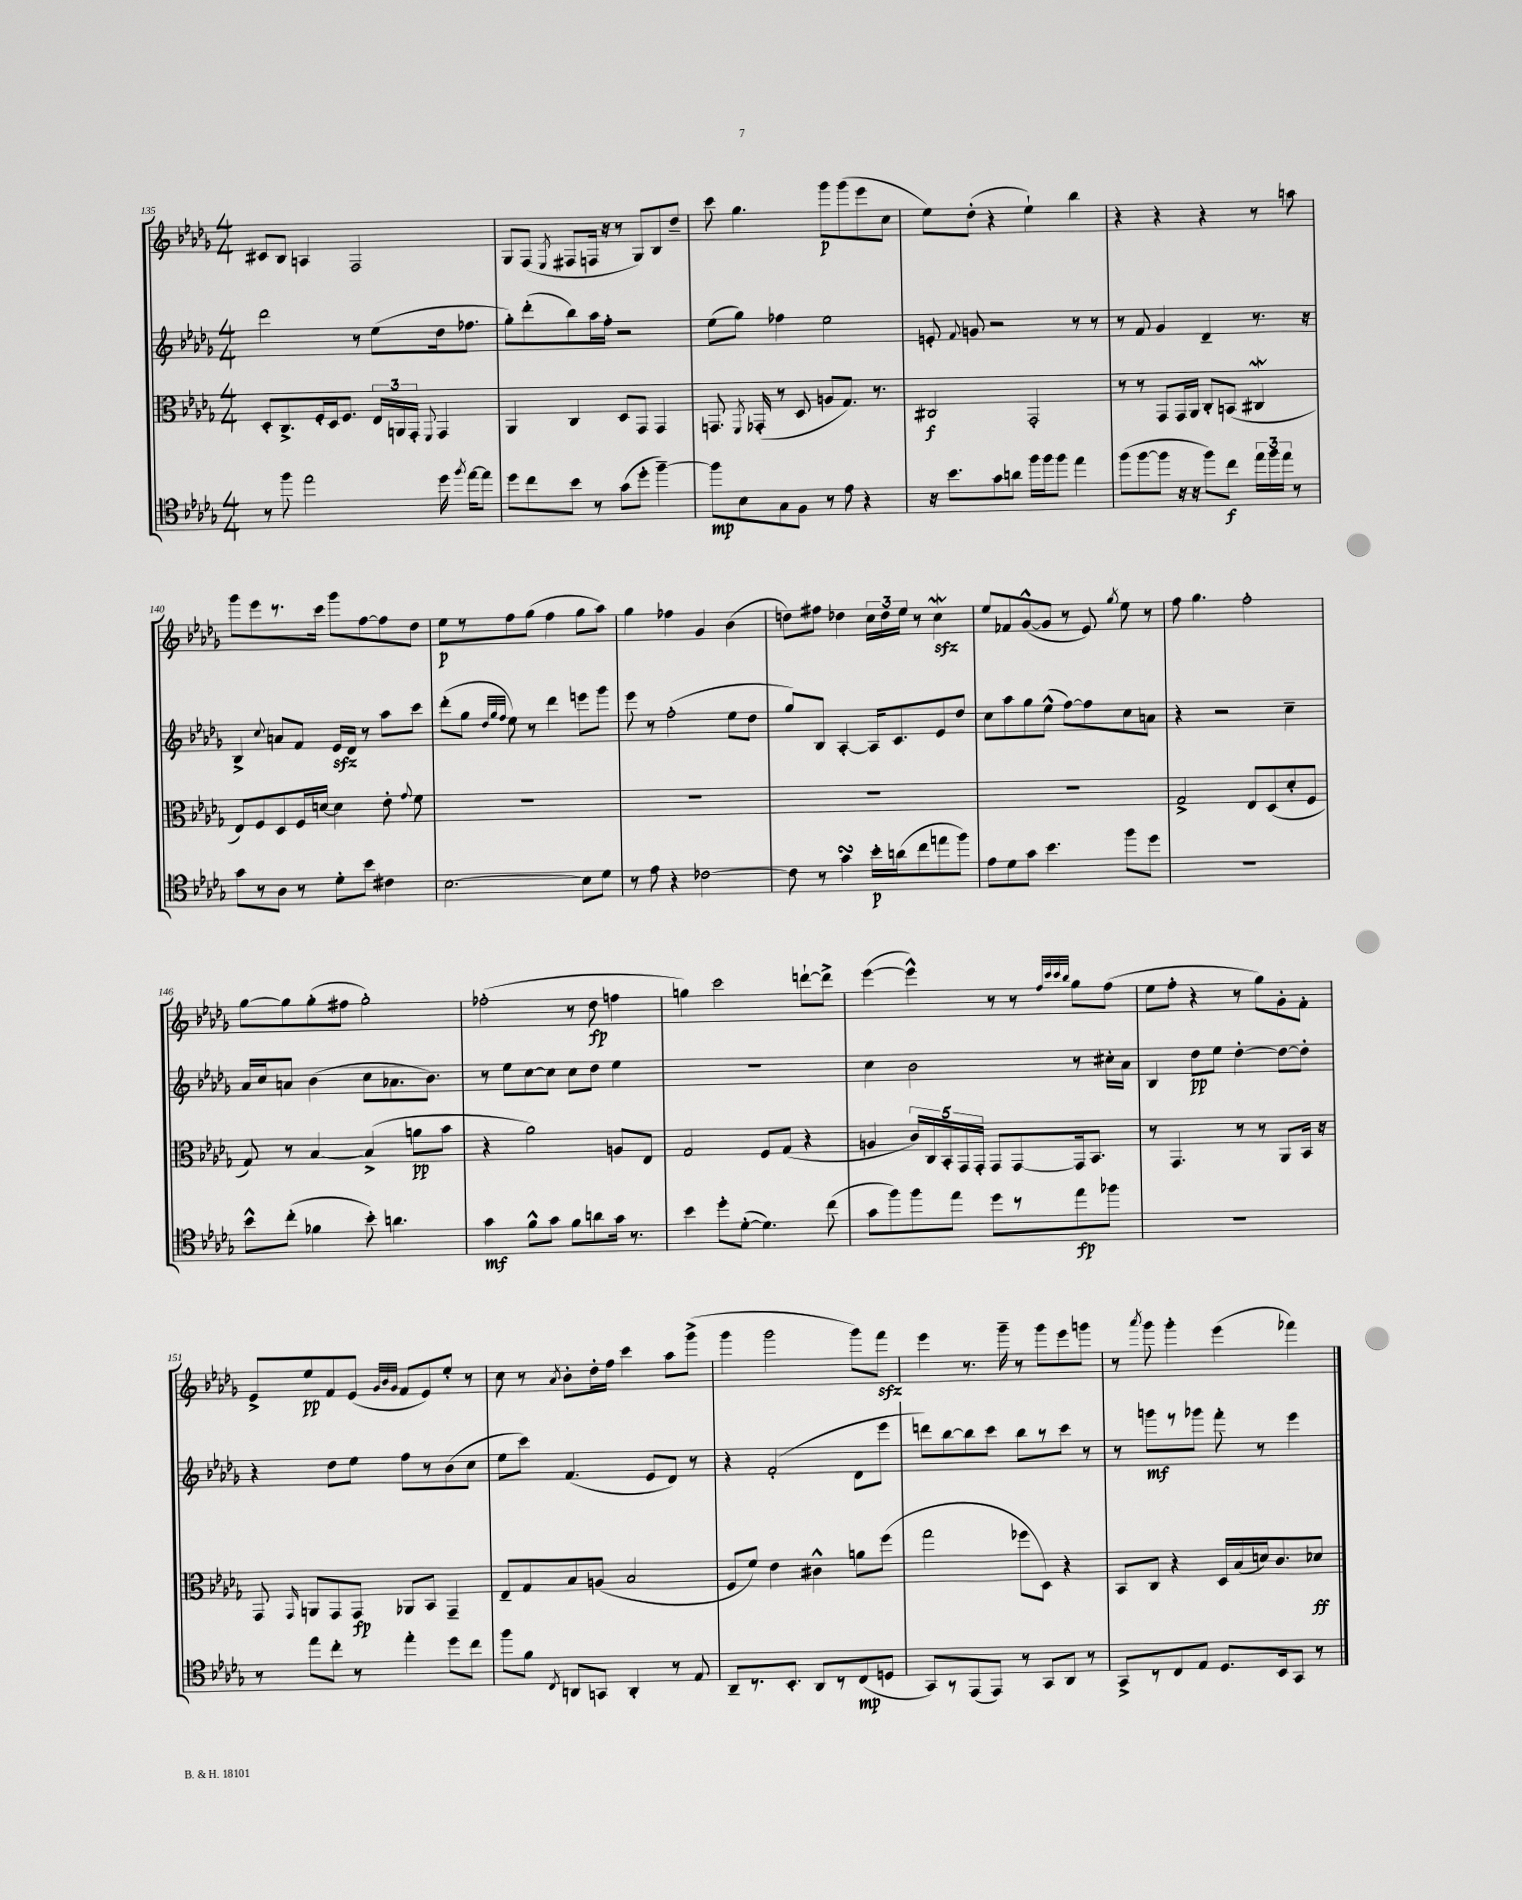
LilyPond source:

<<
\new StaffGroup <<
\new Staff = "s0" {
    \clef treble \key des \major \numericTimeSignature \time 4/4
    \autoBeamOff cis'8[ bes8] a4 f2 |
    ges8[ f8]( \acciaccatura { ees8 } fis8[ f16] r16 r8 ges8[) bes8 des''8]-- |
    c'''8 ges''4. ges'''8[\p ges'''8( ees'''8 c''8] |
    ees''8[) des''8]-.( r4 ees''4-!) bes''4 |
    r4 r4 r4 r8 a''8 |
    ges'''8[ ees'''8 r8. c'''16] ges'''8[ f''8~ f''8 des''8] |
    ees''8[\p r8 f''8 ges''8]( f''4 ges''8[ aes''8]) |
    ges''4 fes''4 ges'4 bes'4( |
    d''8[) fis''8] des''4 \tuplet 3/2 { c''16[ des''16 ees''16] } r8 c''4\mordent\sfz |
    ees''8[ fes'8 ges'8~-^( ges'8] r8 ees'8) \acciaccatura { ges''8 } ees''8 r8 |
    f''8 ges''4. f''2-. |
    ges''8[~ ges''8 ges''8-.( fis''8] ges''2-.) |
    fes''2-.( r8 des''8\fp f''4 |
    g''4) c'''2 d'''8[~-! d'''8]-> |
    ees'''4~( ees'''4-^) r8 r8 \grace { f''32[ c'''32 c'''32 bes''32] } ges''8[ f''8]( |
    ees''8[ f''8]-. r4 r8 ges''8[) ges'8-. f'8]-. |
    ees'8[-> ees''8\pp f'8 ees'8]( \grace { ges'32[ bes'32 ges'32] } f'8[ ees'8) ees''8]-. r8 |
    c''8 r8 \acciaccatura { aes'8 } bes'8[-. des''16-. f''16] c'''4 aes''8[ ges'''8]->( |
    ges'''4 ges'''2 ges'''8[) f'''8]\sfz |
    ees'''4 r8. ges'''16-- r8 ges'''8[ ees'''8 g'''8] |
    r8 \acciaccatura { aes'''8 } ges'''8 ges'''4-. ees'''4( fes'''4) \bar "|." |
}
\new Staff = "s1" {
    \clef treble \key des \major \numericTimeSignature \time 4/4
    \autoBeamOff des'''2 r8 ees''8[( des''16 fes''8.] |
    ges''8[-.) des'''8-.( bes''8) aes''16 f''16]-. r2 |
    ees''8[( ges''8]) fes''4 ees''2 |
    e'8-. \appoggiatura { f'8 } g'8 r2 r8 r8 |
    r8 f'8 ges'4 des'4-- r8. r16 |
    bes4-> \appoggiatura { c''8 } a'8[ f'8] ees'16[\sfz des'16] r8 aes''8[ c'''8] |
    des'''8[-.( ges''8] \grace { des''32[ ges''32 f''32] } ees''8) r8 des'''4 e'''8[ ges'''8] |
    ees'''8 r8 f''2-.( ees''8[ des''8] |
    ges''8[) bes8] aes4~-. aes16[ c'8. ees'8 des''8] |
    c''8[ aes''8 ges''8 ees''8]-^( f''8[~) f''8 c''8 a'8] |
    r4 r2 c''4-- |
    aes'16[ c''16 a'8] bes'4( c''8[ aes'8. bes'8.]) |
    r8 ees''8[ c''8~ c''8] c''8[ des''8] ees''4 |
    R1 |
    c''4 bes'2 r8 cis''16[-. aes'16] |
    bes4 des''8[\pp ees''8] des''4~-. des''8[~ des''8]-. |
    r4 des''8[ ees''8] f''8[ r8 bes'8( c''8] |
    ees''8[ c'''8]) f'4.( ees'8[ des'8]) r8 |
    r4 f'2-.( des'8[ ees'''8] |
    d'''8[) bes''8~ bes''8 c'''8] bes''8[ r8 c'''8] r8 |
    r8 g'''8[\mf r8 ges'''8] f'''8-. r8 ees'''4 \bar "|." |
}
\new Staff = "s2" {
    \clef alto \key des \major \numericTimeSignature \time 4/4
    \autoBeamOff des8[-. c8.-> f16-. des16 f8.] \tuplet 3/2 { ees16[ a,16 ges,16]-. } \appoggiatura { f,8 } ges,4 |
    aes,4 c4 des8[ ges,8] ges,4 |
    g,8. \acciaccatura { f,8 } ges,16-.( r8 des8 a8[ ges8.]) r8. |
    cis2\f ges,2-. |
    r8 r8 ges,8[ ges,16 aes,16] c8[-. b,8]( cis4\mordent |
    ees8[) f8 des8 f16 d'16]~ d'4 ees'8-. \appoggiatura { ges'8 } f'8 |
    R1 |
    R1 |
    R1 |
    R1 |
    ges2-> ees8[ des8( des'8-. f8] |
    ges8) r8 bes4~ bes4->( a'8[\pp bes'8] |
    r4 aes'2) a8[ ees8] |
    ges2 f8[ ges8]( r4 |
    a4 \tuplet 5/4 { c'16[) c16 bes,16-. ges,16 ges,16]-. } ges,8[ ges,8~ ges,16 bes,8.] |
    r8 ges,4. r8 r8 aes,8[ bes,16] r16 |
    ges,8 \grace { ges,16 } a,8[ ges,8 ges,8]\fp aes,8[ bes,8] ges,4-- |
    ees8[-- ges8 bes8 a8]( bes2 |
    f8[ f'8]) ees'4 cis'4-^ a'8[ f''8]( |
    ges''2 fes''8[ des8]) r4 |
    bes,8[ c8] r4 des16[ bes16( d'16) c'8. des'8]\ff \bar "|." |
}
\new Staff = "s3" {
    \clef tenor \key des \major \numericTimeSignature \time 4/4
    \autoBeamOff r8 f''8 ees''2 des''16 \acciaccatura { f''8 } ees''16[~ ees''8] |
    des''8[ c''8 bes'8] r8 ges'8[( des''8]-. f''4~--) |
    f''8[\mp bes8 ges8 f8] r8 ees'8 r4 |
    r16 bes'8.[ ges'8 a'8] f''16[ f''16 f''8] ees''4 |
    f''8[( f''8~ f''8] r16 r16 f''8[) c''8]\f \tuplet 3/2 { ees''16[ f''16 ees''16] } r8 |
    ges'8[ r8 aes8] r8 des'8[-. bes'8] cis'4 |
    bes2.~ bes8[ des'8] |
    r8 ees'8 r4 ces'2~ |
    ces'8 r8 ges'4\turn bes'16[-.\p a'16( c''8 e''8 f''8]) |
    ees'8[ des'8 ges'8] bes'4. f''8[ des''8] |
    R1 |
    bes'8[-^ c''8]-.( fes'4 bes'8-.) a'4. |
    ges'4\mf f'8[-^ ges'8] f'8[ a'8 ges'16] r8. |
    bes'4 des''8[-. des'8]~-.( des'4.) c''8( |
    ges'8[ f''8) f''8 ees''8] des''8[ r8 ees''8\fp fes''8] |
    R1 |
    r8 ees''8[ c''8]-. r8 ees''4-. des''8[ c''8] |
    f''8[ f'8] \acciaccatura { c8 } a,8[ g,8] a,4-. r8 ees8 |
    aes,8[-- r8. bes,8.]-. aes,8[ r8 c8\mp( d8] |
    ges,8[) r8 ees,8( ees,8]) r8 ges,8[ aes,8] r8 |
    ges,8[-> r8 c8 ees8] des8.[ bes,16 ges,8] r8 \bar "|." |
}
>>
>>
\layout { \context { \Score currentBarNumber = #135 } }
